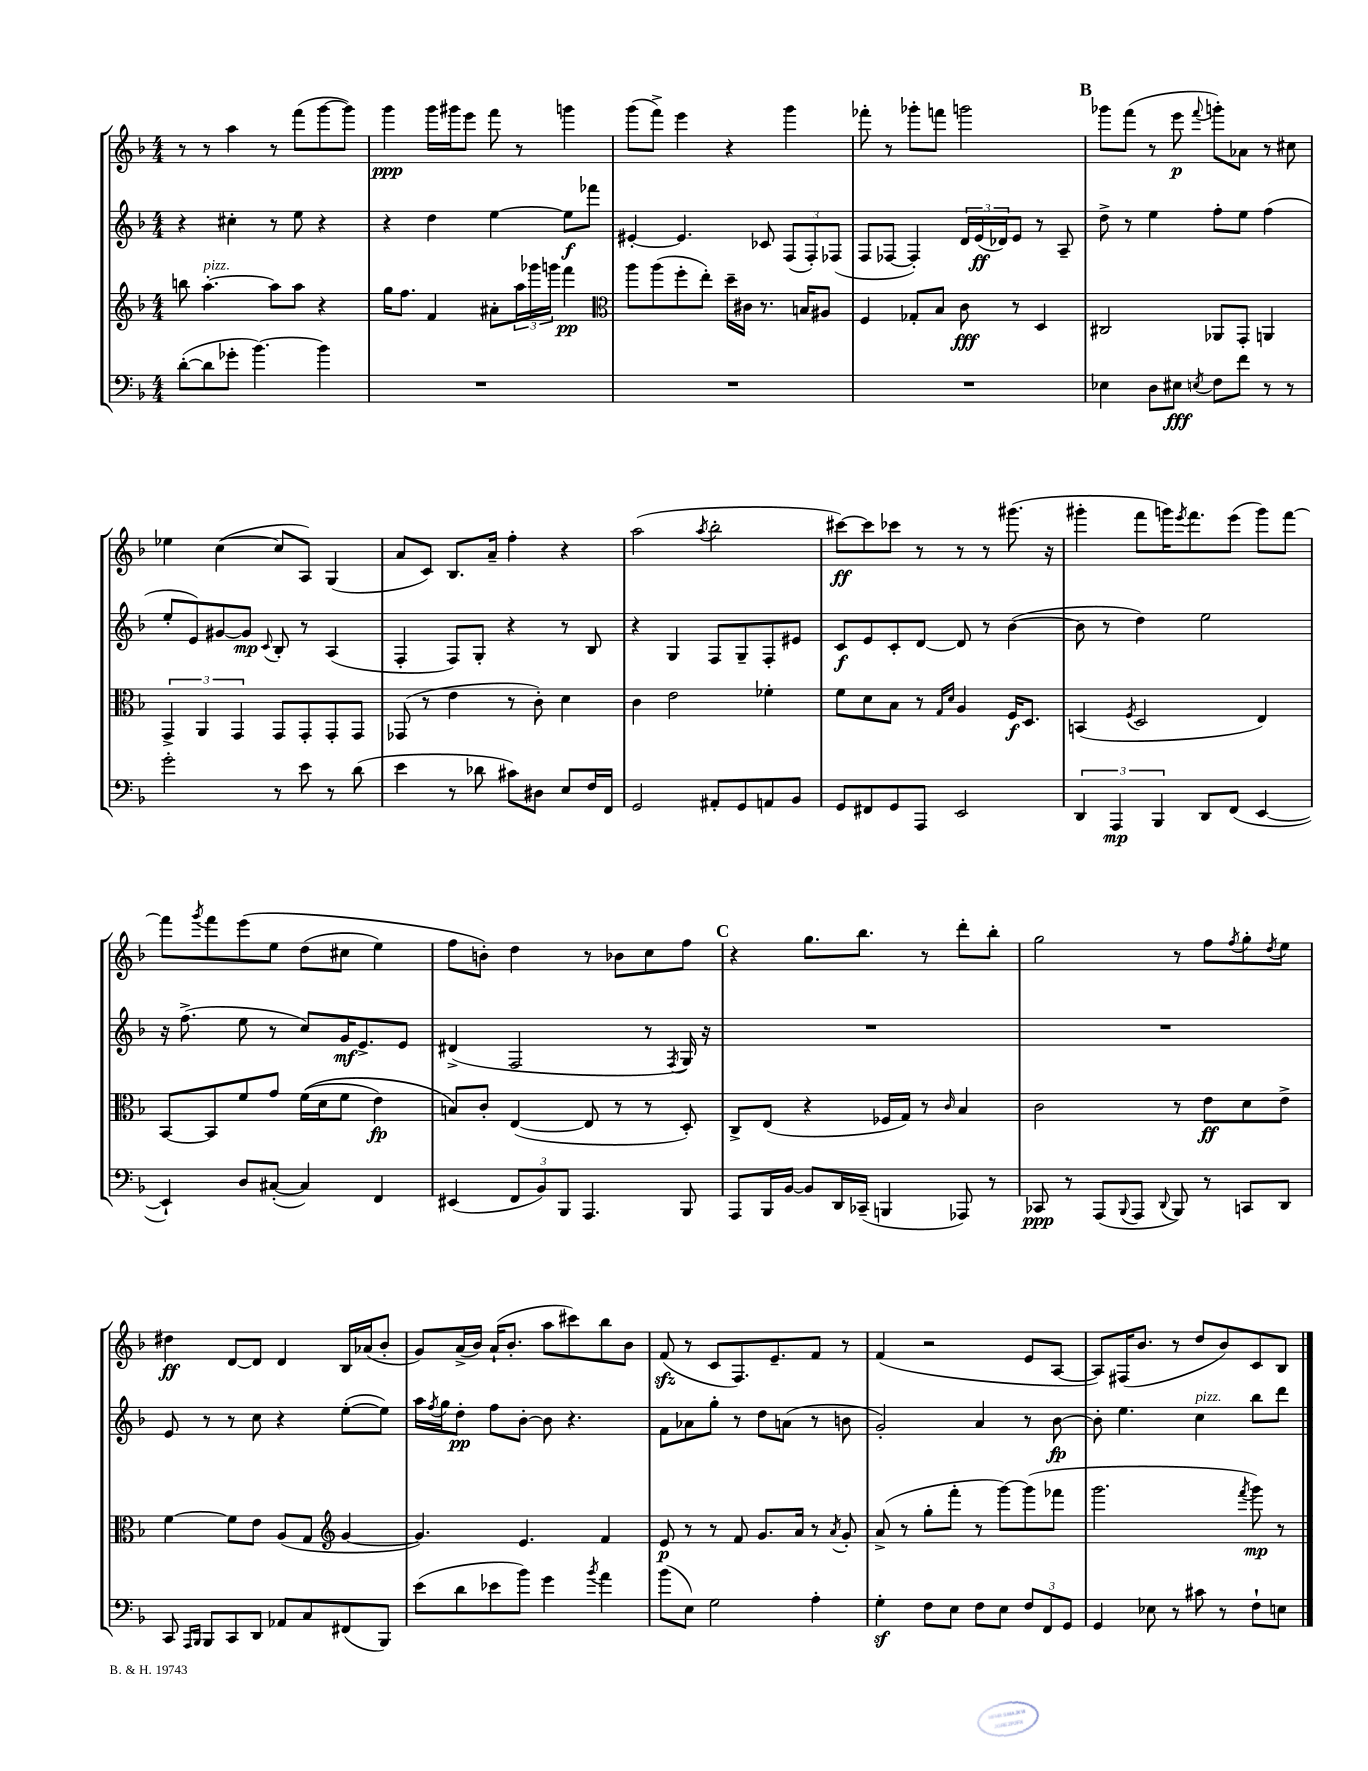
<<
\new StaffGroup <<
\new Staff = "s0" {
    \clef treble \key f \major \numericTimeSignature \time 4/4
    r8 r8 a''4 r8 f'''8( g'''8~ g'''8) |
    g'''4\ppp g'''16 gis'''16 e'''8 f'''8 r8 g'''4 |
    g'''8( f'''8->) e'''4 r4 g'''4 |
    fes'''8-. r8 ges'''8-. f'''8 g'''2 |
    \mark \markup { \bold "B" } ges'''8 f'''8( r8 e'''8\p \appoggiatura { f'''8 } g'''8-.) aes'8 r8 cis''8 |
    ees''4 c''4~( c''8 a8) g4( |
    a'8 c'8) bes8. a'16-- f''4-. r4 |
    a''2( \acciaccatura { a''8 } bes''2-. |
    cis'''8~\ff) cis'''8 ces'''8 r8 r8 r8 gis'''8.( r16 |
    gis'''4-. f'''8 g'''16) \acciaccatura { e'''8 } f'''8. e'''8( g'''8) f'''8~ |
    f'''8 \acciaccatura { g'''8 } f'''8 e'''8\( e''8 d''8( cis''8 e''4) |
    f''8 b'8-.\) d''4 r8 bes'8 c''8 f''8 |
    \mark \markup { \bold "C" } r4 g''8. bes''8. r8 d'''8-. bes''8-. |
    g''2 r8 f''8 \acciaccatura { f''8 } g''8-. \acciaccatura { d''8 } e''8 |
    dis''4\ff d'8~ d'8 d'4 bes16 aes'16( bes'8-. |
    g'8) a'16->( bes'16) a'16-!( bes'8.-. a''8 cis'''8) bes''8 bes'8 |
    f'8\sfz( r8 c'8 f8.) e'8.-- f'8 r8 |
    f'4( r2 e'8 a8~ |
    a8) fis16( bes'8. r8 d''8 bes'8) c'8 bes8 \bar "|." |
}
\new Staff = "s1" {
    \clef treble \key f \major \numericTimeSignature \time 4/4
    r4 cis''4-. r8 e''8 r4 |
    r4 d''4 e''4~ e''8\f fes'''8 |
    eis'4~-. eis'4. ces'8 \tuplet 3/2 { f8( f8-.) fes8( } |
    f8 fes8~ fes4-.) \tuplet 3/2 { d'16 e'16\ff( des'16) } e'8 r8 a8-- |
    \mark \markup { \bold "B" } d''8-> r8 e''4 f''8-. e''8 f''4( |
    e''8-. e'8) gis'8~ gis'8\mp \appoggiatura { c'8 } bes8-. r8 a4( |
    f4-. f8) g8-. r4 r8 bes8 |
    r4 g4 f8 g8-- f8-. eis'8 |
    c'8\f e'8 c'8-. d'8~ d'8 r8 bes'4~( |
    bes'8 r8 d''4) e''2 |
    r16 f''8.->( e''8 r8 c''8) g'16\mf e'8.-> e'8 |
    dis'4->( f2 r8 \acciaccatura { f8 } g16) r16 |
    \mark \markup { \bold "C" } R1 |
    R1 |
    e'8 r8 r8 c''8 r4 e''8~-.( e''8) |
    a''16 \acciaccatura { f''8 } g''16 d''8-.\pp f''8 bes'8~-. bes'8 r4. |
    f'8 aes'8 g''8-. r8 d''8 a'8( r8 b'8 |
    g'2-.) a'4 r8 bes'8~\fp |
    bes'8-. e''4. c''4^\markup { \italic "pizz." } bes''8 d'''8 \bar "|." |
}
\new Staff = "s2" {
    \clef treble \key f \major \numericTimeSignature \time 4/4
    b''8 a''4.~-.^\markup { \italic "pizz." } a''8 a''8 r4 |
    g''16 f''8. f'4 ais'8-. \tuplet 3/2 { a''16 ges'''16 g'''16 } f'''4\pp |
    \clef alto a''8 a''8( f''8-. e''8-.) d''16-- cis'16 r8. b16 ais8 |
    f4 ges8-. bes8 c'8\fff r8 d4 |
    \mark \markup { \bold "B" } cis2 aes,8 g,8-. a,4 |
    \tuplet 3/2 { g,4-> a,4 g,4 } g,8 g,8-. g,8-. g,8 |
    ges,8( r8 e'4 r8 c'8-.) d'4 |
    c'4 e'2 fes'4-. |
    f'8 d'8 bes8 r8 \grace { g16 d'16 } a4 f16\f d8. |
    b,4( \acciaccatura { f8 } d2 e4) |
    bes,8~ bes,8 f'8 g'8 f'16(\( d'16 f'8 e'4\fp) |
    b8\) c'8-. e4~( e8 r8 r8 d8-.) |
    \mark \markup { \bold "C" } c8-> e8( r4 fes16 g16) r8 \grace { c'16 } bes4 |
    c'2 r8 e'8\ff d'8 e'8-> |
    f'4~ f'8 e'8 a8( g8 \clef treble g'4~ |
    g'4.) e'4. f'4 |
    e'8\p r8 r8 f'8 g'8. a'16 r8 \acciaccatura { a'8 } g'8-. |
    a'8->( r8 g''8-. f'''8-. r8 g'''8~) g'''8( fes'''8 |
    g'''2. \acciaccatura { f'''8 } g'''8\mp) r8 \bar "|." |
}
\new Staff = "s3" {
    \clef bass \key f \major \numericTimeSignature \time 4/4
    d'8~-.( d'8 ges'8-. bes'4.~) bes'4 |
    R1 |
    R1 |
    R1 |
    \mark \markup { \bold "B" } ees4 d8 eis8\fff \acciaccatura { e8 } f8 f'8 r8 r8 |
    g'2-. r8 e'8 r8 d'8( |
    e'4 r8 des'8 cis'8) dis8 e8 f16 f,16 |
    g,2 ais,8-. g,8 a,8 bes,8 |
    g,8 fis,8 g,8 a,,8 e,2 |
    \tuplet 3/2 { d,4 a,,4\mp bes,,4 } d,8 f,8( e,4~ |
    e,4-!) d8 cis8~-.( cis4) f,4 |
    eis,4( \tuplet 3/2 { f,8 bes,8) bes,,8 } a,,4. bes,,8 |
    \mark \markup { \bold "C" } a,,8 bes,,16 bes,16~ bes,8 d,16 ces,16--( b,,4 aes,,8) r8 |
    ces,8\ppp r8 a,,8( \appoggiatura { bes,,8 } a,,8 \appoggiatura { d,8 } bes,,8) r8 c,8 d,8 |
    c,8 \grace { a,,16 bes,,16 } bes,,8 c,8 d,8 aes,8 c8 fis,8( bes,,8) |
    e'8( d'8 ees'8 bes'8) g'4 \acciaccatura { bes'8 } a'4 |
    bes'8( e8) g2 a4-. |
    g4-.\sf f8 e8 f8 e8 \tuplet 3/2 { f8 f,8 g,8 } |
    g,4 ees8 r8 cis'8 r8 f8-! e8 \bar "|." |
}
>>
>>
\layout { \context { \Score \remove "Bar_number_engraver" } }
